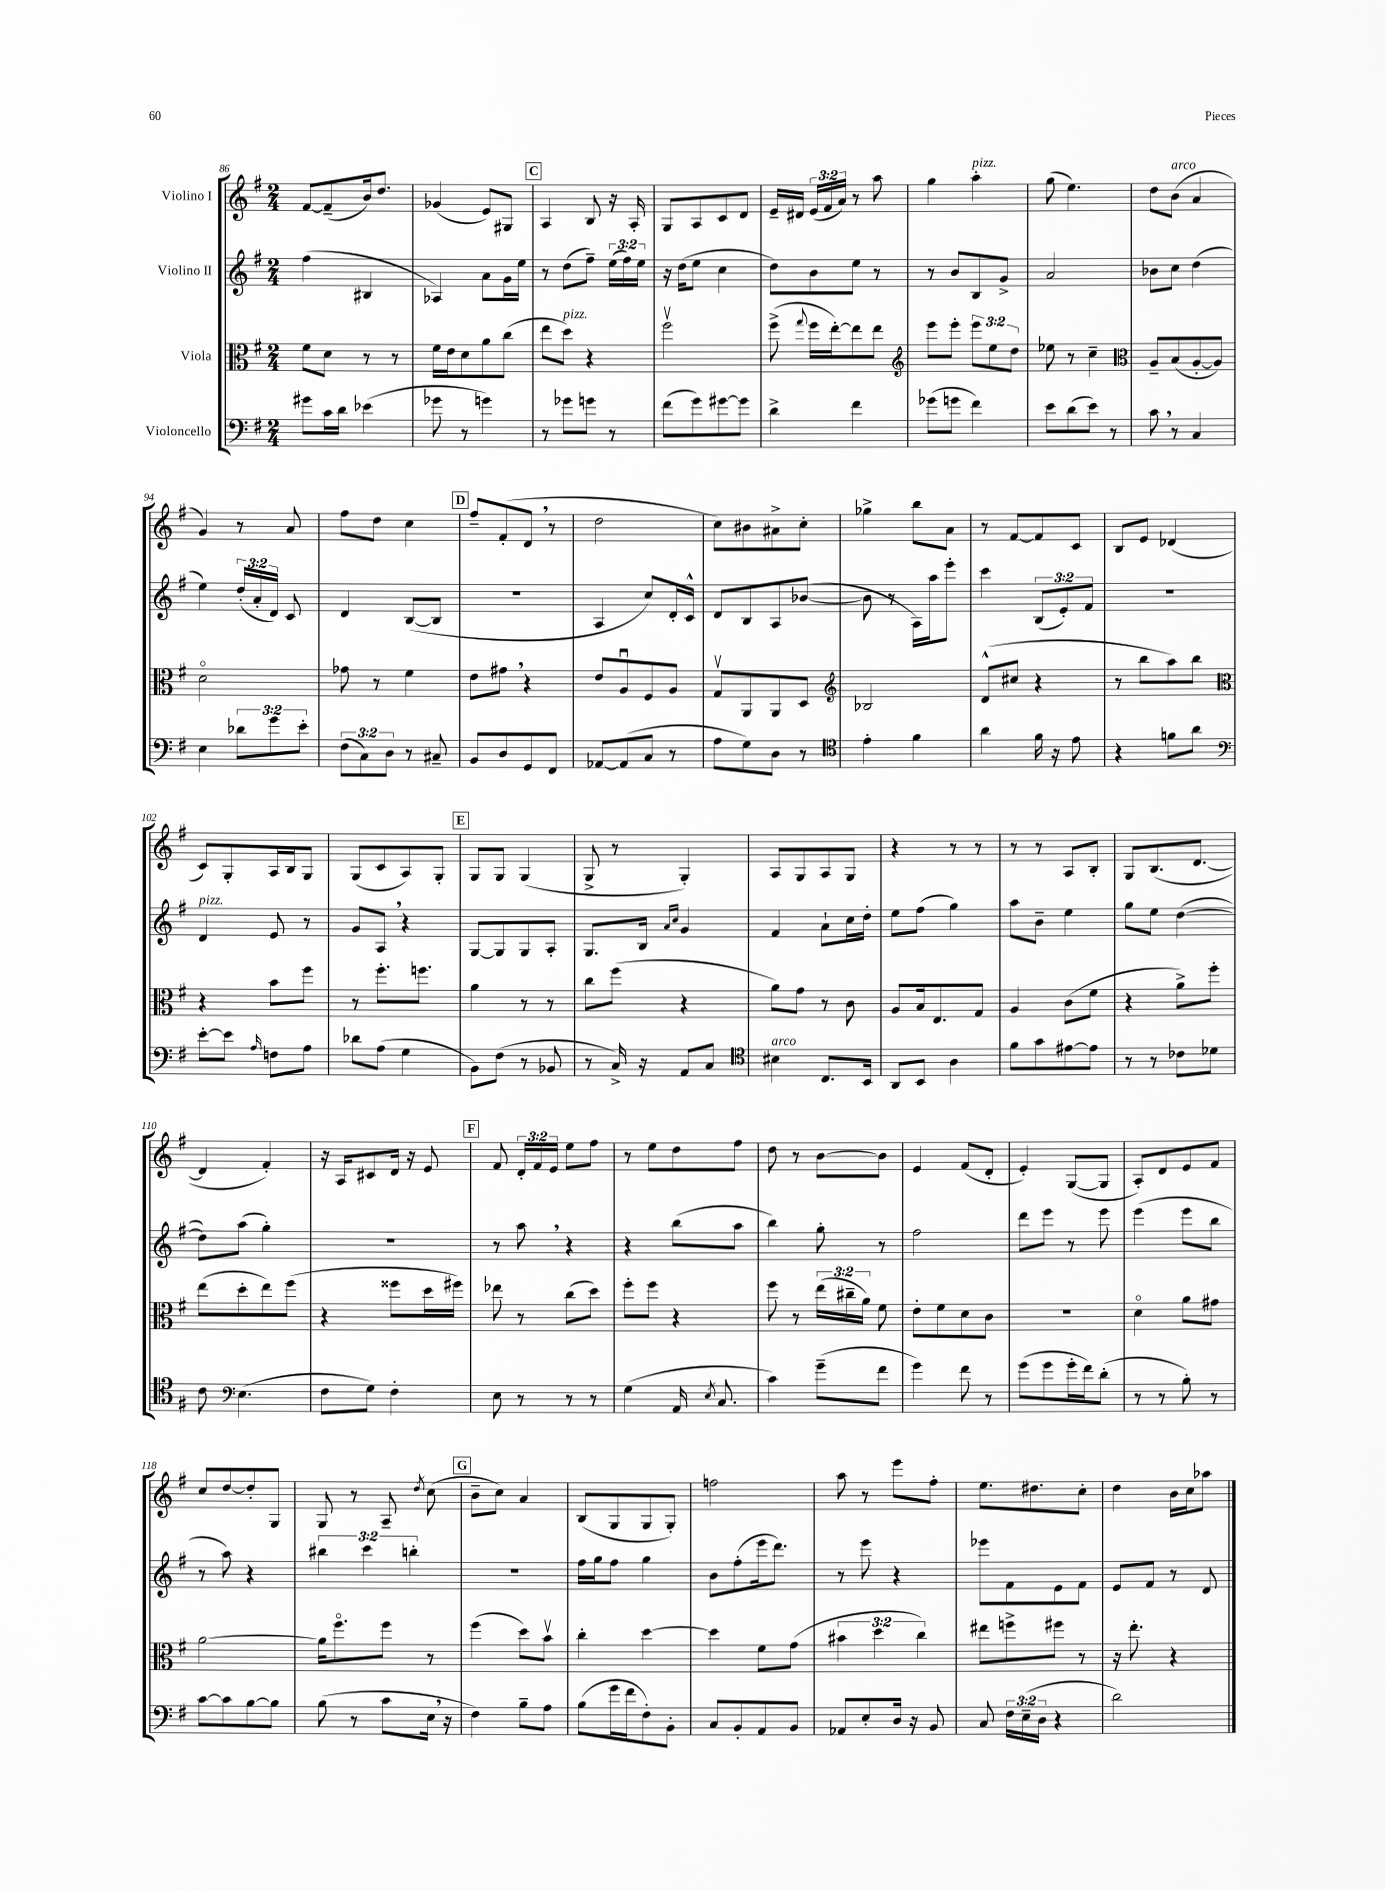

**kern	**kern	**kern	**kern
*part4	*part3	*part2	*part1
*staff4	*staff3	*staff2	*staff1
*I"Violoncello	*I"Viola	*I"Violino II	*I"Violino I
*clefF4	*clefC3	*clefG2	*clefG2
*k[f#]	*k[f#]	*k[f#]	*k[f#]
*M2/4	*M2/4	*M2/4	*M2/4
=86	=86	=86	=86
8g#X\L	8f#\L	(4ff#\	[8f#/L
16c\L	8d\J	.	(8f#~/]
16d\JJ	.	.	.
(4e-X\	8r	4B#X/	16b/k)
.	.	.	8.dd/J
.	8r	.	.
=87	=87	=87	=87
8g-X\	16f#\LL	4A-X/)	(4g-X/
.	16e\J	.	.
8r	8d\	.	.
4gn\)	8a\	8a\L	8e/L)
.	(8cc\J	16g\L	8G#X/J
.	.	16ee\JJ	.
!!LO:REH:place=s1:t=C
=88	=88	=88	=88
8r	8ee\L	8r	4A/
!	!LO:TX:a:i:t=pizz.	!	!
8g-X\L	8dd\J)	(8dd\L	.
8gn\J	4r	8ff#~\J)	8B/
8r	.	(24ee\LL	16r
.	.	24ff#\)	.
.	.	.	16A'/
.	.	24ee\JJ	.
=89	=89	=89	=89
(8f#\L	2ff#v\	16r	8G/L
.	.	(16dd\KL	.
8g\)	.	8ee\J	8A/
[8g#X\	.	4cc\	8c/
8g#\J]	.	.	8d/J
=90	=90	=90	=90
4d^\	(8ff#^\	8dd\L)	16e~/LL
.	.	.	16d#X/JJ
.	8qqgg/	.	.
.	16ff#\LL	8b\	(24e/LL
.	.	.	24f#/
.	[16ee'\J)	.	.
.	.	.	24a/JJ)
4f#\	8ee\]	8ee\J	8r
.	8ee\J	8r	8aa\
=91	=91	=91	=91
*	*clefG2	*	*
(8g-X\L	8eee\L	8r	4gg\
8gn\J	8eee'\J	8b/L	.
!	!	!	!LO:TX:a:i:t=pizz.
4f#\)	12eee\L	8B/	4aa'\
.	12ee\	.	.
.	.	8g^/J	.
.	12dd\J	.	.
=92	=92	=92	=92
8e\L	8ee-X\	2a/	(8gg\
(8d\	8r	.	4.ee\)
8e\J)	4cc~\	.	.
8r	.	.	.
=93	=93	=93	=93
*	*clefC3	*	*
8c,\	8A~/L	8b-X\L	8dd\L
!	!	!	!LO:TX:a:i:t=arco
8r	(8B/	8cc\J	(8b\J
4C/	[8A'/	(4dd\	4a/
.	8A/J])	.	.
!!LO:LB:g=z
=94	=94	=94	=94
4E\	2d\	4ee\)	4g/)
12d-X\L	.	(24dd'/LL	8r
.	.	24a'/	.
12g\	.	24d/JJ)	.
.	.	8c/	8a/
12e'\J	.	.	.
=95	=95	=95	=95
(12F#\L	8g-X\	4d/	8ff#\L
12C\)	.	.	.
.	8r	.	8dd\J
12D\J	.	.	.
8r	4f#\	([8B/L	4cc\
8C#X~/	.	8B/J]	.
!!LO:REH:place=s1:t=D
=96	=96	=96	=96
8BB/L	8e\L	2r	8ff#~/L
8D/	8g#X,\J	.	(8f#'/
8GG/	4r	.	8d,/J
8FF#/J	.	.	8r
=97	=97	=97	=97
[8AA-X/L	8e/L	4A/	2dd\
(8AA-/]	8Au/	.	.
8C/J	8F#/	8cc/L)	.
8r	8A/J	16d'/L	.
.	.	16c^^/JJ	.
=98	=98	=98	=98
8A\L	8Gv/L	8d/L	8cc\L)
8G\)	8AA/	8B/	8b#X\
8D\J	8AA/	8A/	8a#X^\
8r	8D/J	([8b-X/J	8cc'\J
=99	=99	=99	=99
*clefC4	*clefG2	*	*
4e'\	2B-X/	8b-\]	4gg-X^\
.	.	8r	.
4f#\	.	16A\LL)	8bb\L
.	.	16aa\J	.
.	.	8eee'\J	8a\J
=100	=100	=100	=100
4a\	(8d^^/L	4ccc\	8r
.	8cc#X/J	.	[8f#/L
16f#\	4r	(12B/L	8f#/]
16r	.	.	.
.	.	12e'/)	.
8e\	.	.	8c/J
.	.	12f#/J	.
=101	=101	=101	=101
4r	8r	2r	8B/L
.	8bb\L	.	8e/J
8fn\L	8aa\)	.	(4d-X/
8a\J	8bb\J	.	.
!!LO:LB:g=z
=102	=102	=102	=102
*clefF4	*clefC3	*	*
!	!	!LO:TX:a:i:t=pizz.	!
[8e'\L	4r	4d/	8c/L)
8e\J]	.	.	8G'/
16qqA/	.	.	.
8Fn\L	8b\L	8e/	16A/L
.	.	.	16B/J
8A\J	8ff#\J	8r	8G/J
=103	=103	=103	=103
8d-X\L	8r	8g/L	(8G/L
(8A\J	8.ff#'\L	8A,/J	8c/
4G\	.	4r	8A/)
.	8.ffn\J	.	.
.	.	.	8G'/J
!!LO:REH:place=s1:t=E
=104	=104	=104	=104
8BB\L)	4a\	[8G/L	8G/L
(8F#\J	.	8G/]	8G/J
8r	8r	8G/	(4G/
8BB-X/	8r	8A'/J	.
=105	=105	=105	=105
8r	8cc\L	8.G/L	8G^/
16C^/)	(8ff#\J	.	8r
16r	.	16B/Jk	.
.	.	16qqa/LL	.
.	.	16qqcc/JJ	.
8AA/L	4r	4g/	4G'/)
8C/J	.	.	.
=106	=106	=106	=106
*clefC4	*	*	*
!LO:TX:a:i:t=arco	!	!	!
4B#X\	8a\L)	4f#/	8A/L
.	8g\J	.	8G/
8.C/L	8r	8a`\L	8A/
.	8c\	16cc\L	8G/J
16BB/Jk	.	16dd'\JJ	.
=107	=107	=107	=107
8AA/L	8A/L	8ee\L	4r
8BB/J	16B/k	(8ff#\J	.
.	8.E/	.	.
4A\	.	4gg\)	8r
.	8G/J	.	8r
=108	=108	=108	=108
8f#\L	4A/	8aa\L	8r
8g\	.	8b~\J	8r
[8e#X\	(8c\L	4ee\	8A/L
8e#\J]	8f#\J	.	8B'/J
=109	=109	=109	=109
8r	4r	8gg\L	8G/L
8r	.	8ee\J	(8.B/
8c-X\L	8a^\L)	([4dd\	.
.	.	.	[8.d/J
8d-X\J	8ff#'\J	.	.
!!LO:LB:g=z
=110	=110	=110	=110
8c\	(8ee\L	8dd\L])	4d/]
*clefF4	*	*	*
(4.E\	8dd'\	(8aa\J	.
.	8ee\)	4gg'\)	4f#'/)
.	(8ff#\J	.	.
=111	=111	=111	=111
8F#\L	4r	2r	16r
.	.	.	16A/KL
8G\J)	.	.	8c#X/
4F#'\	8ff##X\L	.	16d/Jk
.	.	.	16r
.	16dd\L	.	8e/
.	16ff#X\JJ)	.	.
!!LO:REH:place=s1:t=F
=112	=112	=112	=112
8E\	8ee-X\	8r	8f#/
8r	8r	8aa,\	24d'/LL
.	.	.	24f#/
.	.	.	24e/JJ
8r	(8cc\L	4r	8ee\L
8r	8dd\J)	.	8ff#\J
=113	=113	=113	=113
(4G\	8ff#'\L	4r	8r
.	8ff#\J	.	8ee\L
16AA/	4r	(8bb\L	8dd\
8qE/	.	.	.
8.C/	.	.	.
.	.	8aa\J	8ff#\J
=114	=114	=114	=114
4c\)	8ff#\	4bb\)	8dd\
.	8r	.	8r
(8g~\L	(24ee\LL	8gg'\	[8b\L
.	24cc#X~\	.	.
.	24a\JJ)	.	.
8f#\J	8f#\	8r	8b\J]
=115	=115	=115	=115
4g\)	8e'\L	2ff#\	4e/
.	8f#\	.	.
8f#\	8d\	.	(8f#/L
8r	8c\J	.	8d'/J
=116	=116	=116	=116
(8g\L	2r	8ddd\L	4e'/)
8g\	.	8eee\J	.
16g'\L	.	8r	([8G/L
16f#\J)	.	.	.
(8d'\J	.	8eee\	8G/J]
=117	=117	=117	=117
8r	4d\	(4eee\	8A'/L)
8r	.	.	8d/
8B'\)	8a\L	8eee\L	8e/
8r	8g#X\J	8bb\J	8f#/J
!!LO:LB:g=z
=118	=118	=118	=118
[8c\L	[2a\	8r	8cc/L
8c\]	.	8aa\)	[8dd/
[8B\	.	4r	8dd'/]
8B\J]	.	.	8G/J
=119	=119	=119	=119
(8B\	16a\KL]	6bb#X\	8G/
.	8.ff#\	.	.
8r	.	.	8r
.	.	6ccc\	.
8c\L	8ff#\J	.	8A~/
.	.	6bbn'\	.
.	.	.	8qdd/
16E,\Jk	8r	.	(8cc\
16r	.	.	.
!!LO:REH:place=s1:t=G
=120	=120	=120	=120
4F#\)	(4ff#\	2r	8b~\L
.	.	.	8cc\J)
8B~\L	8dd\L)	.	4a/
8A\J	8bv\J	.	.
=121	=121	=121	=121
(8B\L	4cc'\	16ff#\LL	(8B/L
.	.	16gg\J	.
16g\L	.	8ff#\J	8G/
16f#\J	.	.	.
8F#'\)	[4dd\	4gg\	8G/
8BB'\J	.	.	8G'/J)
=122	=122	=122	=122
8C/L	4dd\]	8b\L	2ffn\
8BB'/	.	(8ff#'\	.
8AA/	8f#\L	16eee\k	.
.	.	8.ddd\J)	.
8BB/J	(8g\J	.	.
=123	=123	=123	=123
8AA-X/L	6b#X\	8r	8aa\
8E'/	.	8eee\	8r
.	6dd\	.	.
16D/Jk	.	4r	8eee\L
16r	.	.	.
.	6cc\)	.	.
8BB/	.	.	8ff#'\J
=124	=124	=124	=124
8C/	8ee#X\L	8eee-X\L	8.ee\L
24F#\LL	8ffn^\	8f#\	.
(24E~\	.	.	.
.	.	.	8.dd#X\
24D\JJ	.	.	.
4r	8ff#X\J	8e\	.
.	8r	8f#\J	8cc'\J
=125	=125	=125	=125
2d\)	16r	8e/L	4dd\
.	8.ee'\	.	.
.	.	8f#/J	.
.	4r	8r	16b\LL
.	.	.	16cc\J
.	.	8d/	8aa-X\J
==	==	==	==
*-	*-	*-	*-
